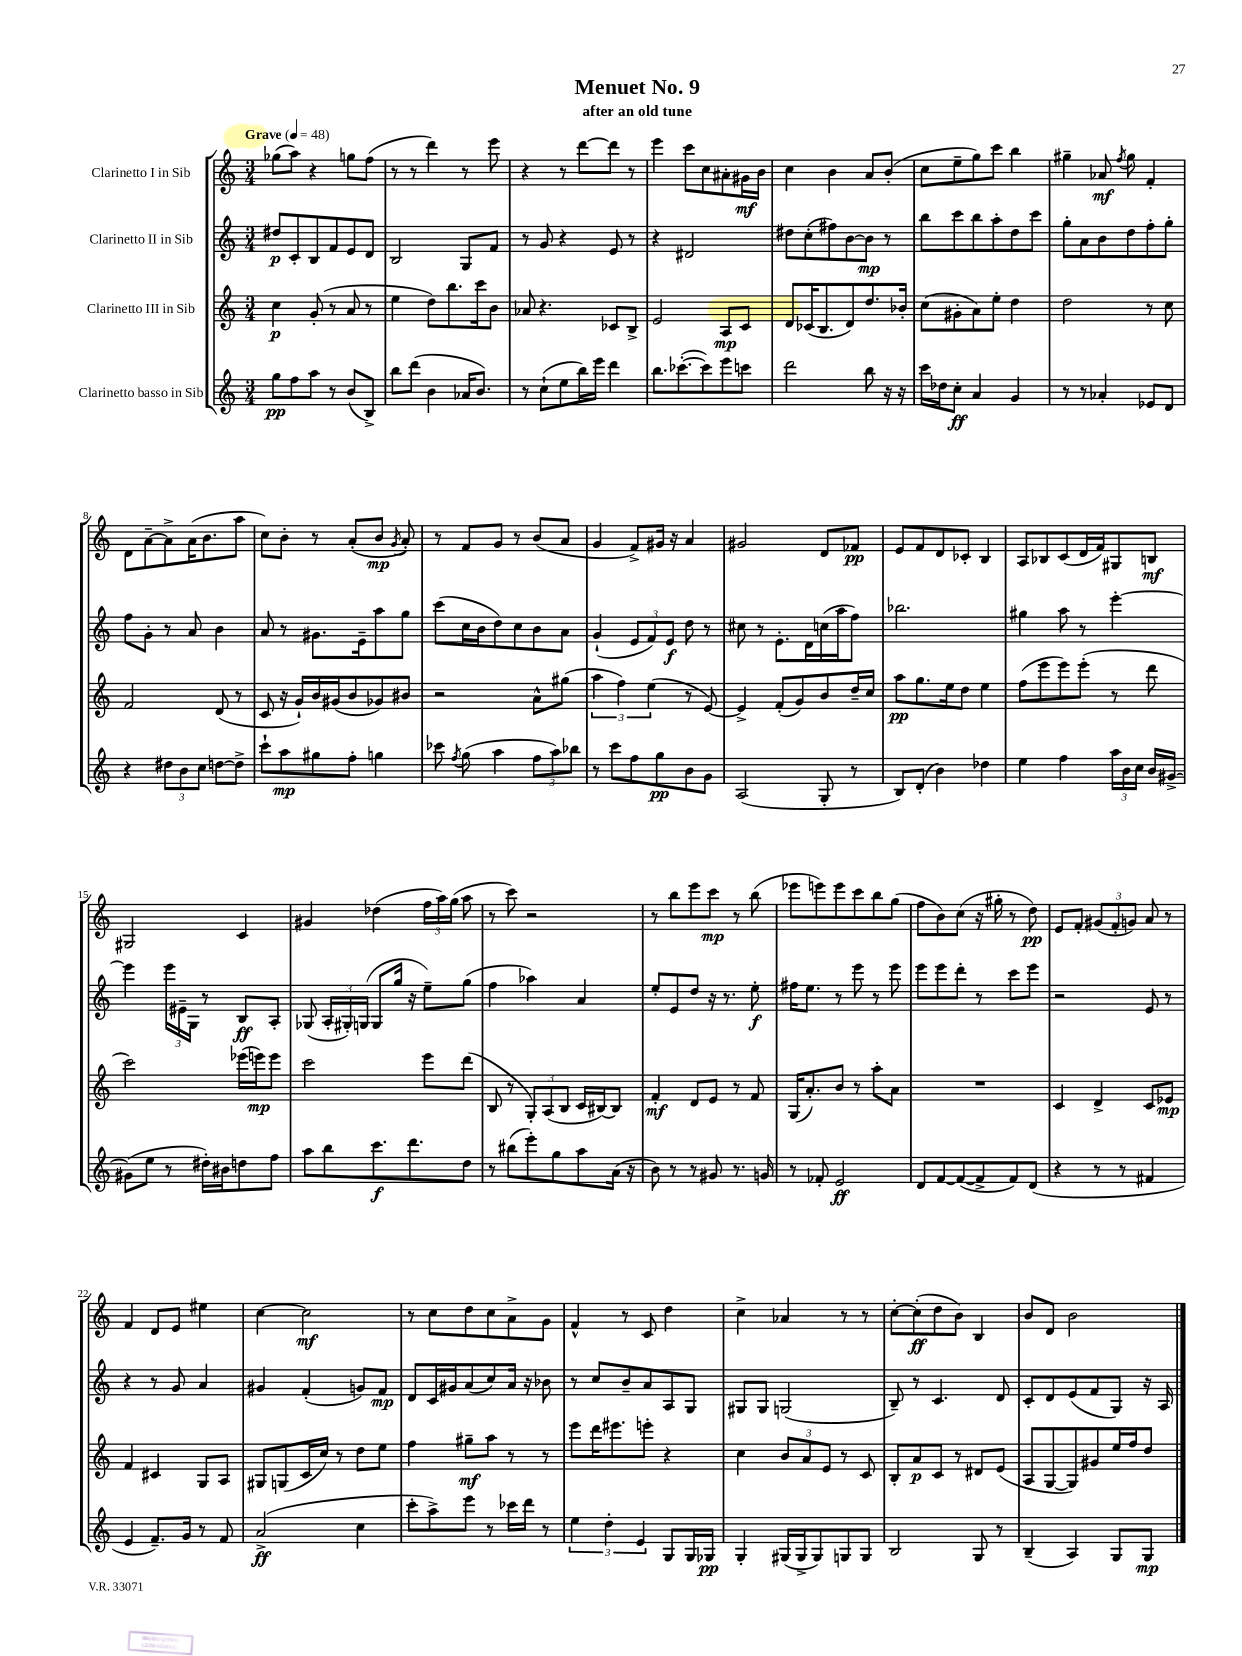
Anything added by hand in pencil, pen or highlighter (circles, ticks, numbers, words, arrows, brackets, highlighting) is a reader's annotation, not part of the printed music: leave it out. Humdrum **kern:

**kern	**dynam	**kern	**dynam	**kern	**dynam	**kern	**dynam
*part4	*part4	*part3	*part3	*part2	*part2	*part1	*part1
*staff4	*staff4	*staff3	*staff3	*staff2	*staff2	*staff1	*staff1
*I"Clarinetto basso in Sib	*	*I"Clarinetto III in Sib	*	*I"Clarinetto II in Sib	*	*I"Clarinetto I in Sib	*
*clefG2	*	*clefG2	*	*clefG2	*	*clefG2	*
*k[]	*	*k[]	*	*k[]	*	*k[]	*
*M3/4	*	*M3/4	*	*M3/4	*	*M3/4	*
*MM48	*	*MM48	*	*MM48	*	*MM48	*
=1	=1	=1	=1	=1	=1	=1	=1
!	!	!	!	!	!	!LO:TX:a:B:t=Grave	!
8gg\L	pp	4cc\	p	8dd#X/L	p	(8gg-X\L	.
8ff\	.	.	.	8c'/	.	8aa\J)	.
8aa\J	.	(8g'/	.	8B/	.	4r	.
8r	.	8r	.	8f/	.	.	.
(8b/L	.	8a/	.	8e/	.	8ggn\L	.
8B^/J)	.	8r	.	8d/J	.	(8ff\J	.
=2	=2	=2	=2	=2	=2	=2	=2
8bb\L	.	4ee\	.	2B/	.	8r	.
(8ddd\J	.	.	.	.	.	8r	.
4b\	.	8dd\L)	.	.	.	4ddd\)	.
.	.	8.bb\	.	.	.	.	.
16a-X/KL	.	.	.	8G/L	.	8r	.
8.b/J)	.	16ccc\k	.	.	.	.	.
.	.	8b\J	.	8f/J	.	8eee\	.
=3	=3	=3	=3	=3	=3	=3	=3
8r	.	8a-X/	.	8r	.	4r	.
(8cc`\L	.	4.r	.	8g/	.	.	.
8ee\	.	.	.	4r	.	8r	.
16bb\L)	.	.	.	.	.	[8ddd\L	.
16eee\JJ	.	.	.	.	.	.	.
4ddd\	.	8c-X/L	.	8e/	.	8ddd\J]	.
.	.	8B^/J	.	8r	.	8r	.
=4	=4	=4	=4	=4	=4	=4	=4
8.bb\L	.	2e/	.	4r	.	4eee\	.
([8.ccc-X'\	.	.	.	.	.	.	.
.	.	.	.	2d#X/	.	8ccc\L	.
8ccc-\])	.	.	.	.	.	8cc\	.
8eee\	.	8A/L	mp	.	.	8a#X'\	.
8cccn\J	.	8c/J	.	.	.	16g#X\L	mf
.	.	.	.	.	.	16b\JJ	.
=5	=5	=5	=5	=5	=5	=5	=5
2ddd\	.	8d/L	.	8dd#X\L	.	4cc\	.
.	.	(16c-X/K	.	(8cc'\	.	.	.
.	.	8.B/	.	.	.	.	.
.	.	.	.	8ff#X\)	.	4b\	.
.	.	8d/)	.	[8b\	.	.	.
8bb\	.	8.dd/	.	8b\J]	mp	8a/L	.
16r	.	.	.	8r	.	(8b'/J	.
16r	.	16b-X'/Jk	.	.	.	.	.
=6	=6	=6	=6	=6	=6	=6	=6
16ccc\LL	.	(8cc\L	.	8bb\L	.	8cc\L	.
16dd-X\J	.	.	.	.	.	.	.
8cc'\J	ff	8g#X'\	.	8ccc\	.	8ee~\	.
4a/	.	8a\)	.	8bb\	.	8gg\)	.
.	.	8ee'\J	.	8aa'\	.	8ccc\J	.
4g/	.	4dd\	.	8dd\	.	4bb\	.
.	.	.	.	8ccc\J	.	.	.
=7	=7	=7	=7	=7	=7	=7	=7
8r	.	2dd\	.	8gg'\L	.	4gg#X~\	.
8r	.	.	.	8a\	.	.	.
4a-X'/	.	.	.	8b\	.	8a-X/	mf
.	.	.	.	.	.	8qff/	.
.	.	.	.	8dd\	.	8gg#\	.
8e-X/L	.	8r	.	8ff'\	.	4f'/	.
8d/J	.	8cc\	.	8gg'\J	.	.	.
!!LO:LB:g=z
=8	=8	=8	=8	=8	=8	=8	=8
4r	.	2f/	.	8ff\L	.	8d\L	.
.	.	.	.	8g'\J	.	[8a~\	.
12dd#X\L	.	.	.	8r	.	8a^\]	.
12b\	.	.	.	.	.	.	.
.	.	.	.	8a/	.	(16a\K	.
12cc\J	.	.	.	.	.	.	.
.	.	.	.	.	.	8.b\	.
[8ddn\L	.	(8d/	.	4b\	.	.	.
8dd^\J]	.	8r	.	.	.	8aa\J	.
=9	=9	=9	=9	=9	=9	=9	=9
8ccc`\L	.	8c/	.	8a/	.	8cc\L)	.
8aa\	mp	16r	.	8r	.	8b'\J	.
.	.	16g`/LL)	.	.	.	.	.
8gg#X\	.	16b/	.	8.g#X\L	.	8r	.
.	.	(16g#X/J	.	.	.	.	.
8ff'\J	.	8b/	.	.	.	(8a'/L	.
.	.	.	.	16e~\k	.	.	.
4ggn\	.	8g-X/)	.	8aa\	.	8b/J	mp
.	.	.	.	.	.	8qg/	.
.	.	8b#X/J	.	8gg\J	.	8a'/)	.
=10	=10	=10	=10	=10	=10	=10	=10
8ccc-X\	.	2r	.	(8ccc\L	.	8r	.
8qff/	.	.	.	.	.	.	.
(8gg\	.	.	.	16cc\L	.	8f/L	.
.	.	.	.	16b\J	.	.	.
4aa\	.	.	.	8dd\)	.	8g/J	.
.	.	.	.	8cc\	.	8r	.
12ff\L	.	8a^^\L	.	8b\	.	(8b/L	.
12aa\)	.	.	.	.	.	.	.
.	.	(8gg#X\J	.	8a\J	.	8a/J	.
12bb-X\J	.	.	.	.	.	.	.
=11	=11	=11	=11	=11	=11	=11	=11
8r	.	6aa\	.	(4g`/	.	4g/	.
8ccc\L	.	.	.	.	.	.	.
.	.	6ff\)	.	.	.	.	.
8ff\	.	.	.	12e/L	.	8f^/L)	.
.	.	(6ee\	.	12f/)	.	.	.
8gg\	pp	.	.	.	.	16g#X/Jk	.
.	.	.	.	12e/J	f	.	.
.	.	.	.	.	.	16r	.
8b\	.	8r	.	8dd\	.	4a/	.
8g\J	.	[8e/)	.	8r	.	.	.
=12	=12	=12	=12	=12	=12	=12	=12
(2A/	.	4e^/]	.	8cc#X\	.	2g#X/	.
.	.	.	.	8r	.	.	.
.	.	(8f'/L	.	8.e'\L	.	.	.
.	.	8g/)	.	.	.	.	.
.	.	.	.	16d\L	.	.	.
8G'/	.	8b/	.	(16ccn\	.	8d/L	.
.	.	.	.	16aa\J	.	.	.
8r	.	16dd~/L	.	8ff\J)	.	8f-X/J	pp
.	.	16cc/JJ	.	.	.	.	.
=13	=13	=13	=13	=13	=13	=13	=13
8B/L)	.	8aa\L	pp	2.bb-X\	.	8e/L	.
(8d'/J	.	8.gg\	.	.	.	8f/	.
4b\)	.	.	.	.	.	8d/	.
.	.	16ee\k	.	.	.	.	.
.	.	8dd\J	.	.	.	8c-X'/J	.
4dd-X\	.	4ee\	.	.	.	4B/	.
=14	=14	=14	=14	=14	=14	=14	=14
4ee\	.	(8ff\L	.	4gg#X\	.	8A/L	.
.	.	8eee\	.	.	.	8B-X/	.
4ff\	.	8eee\)	.	8aa\	.	(8c/	.
.	.	(8eee'\J	.	8r	.	16d/L	.
.	.	.	.	.	.	16f/J)	.
24aa\LL	.	8r	.	[4eee'\	.	8G#X/	.
24b\	.	.	.	.	.	.	.
24cc\JJ	.	.	.	.	.	.	.
16b/LL	.	8ddd\	.	.	.	8Bn/J	mf
[16g#X^/JJ	.	.	.	.	.	.	.
!!LO:LB:g=z
=15	=15	=15	=15	=15	=15	=15	=15
(8g#X\L]	.	2ccc\)	.	4eee\]	.	2G#X/	.
8ee\J	.	.	.	.	.	.	.
8r	.	.	.	24eee\LL	.	.	.
.	.	.	.	24e#X~\	.	.	.
.	.	.	.	24G\JJ	.	.	.
16dd#X'\LL)	.	.	.	8r	.	.	.
16b#X\J	.	.	.	.	.	.	.
8ddn\	.	(16eee-X\LL	.	8B/L	ff	4c/	.
.	.	16eeen\J)	mp	.	.	.	.
8ff\J	.	8eee\J	.	8A'/J	.	.	.
=16	=16	=16	=16	=16	=16	=16	=16
8aa\L	.	2ccc\	.	(8G-X/	.	4g#X/	.
8bb\	.	.	.	24A'/LL	.	.	.
.	.	.	.	24G#X'/)	.	.	.
.	.	.	.	(24Gn/JJ	.	.	.
8.ccc\	f	.	.	8G/L	.	(4dd-X\	.
.	.	.	.	16gg/Jk	.	.	.
8.ddd\	.	.	.	16r	.	.	.
.	.	8eee\L	.	8ee~\L)	.	24ff\LL	.
.	.	.	.	.	.	24aa\)	.
.	.	.	.	.	.	(24gg\JJ	.
8dd\J	.	(8ddd\J	.	(8gg\J	.	8aa\	.
=17	=17	=17	=17	=17	=17	=17	=17
8r	.	8B/	.	4ff\	.	8r	.
(8bb#X\L	.	8r	.	.	.	8ccc\)	.
8eee'\)	.	12G'/L)	.	4aa-X\)	.	2r	.
.	.	(12A/	.	.	.	.	.
8gg\	.	.	.	.	.	.	.
.	.	12B/J	.	.	.	.	.
8aa\	.	16c/LL	.	4a/	.	.	.
.	.	[16B#X/J)	.	.	.	.	.
(16a\Jk	.	8B#/J]	.	.	.	.	.
16r	.	.	.	.	.	.	.
=18	=18	=18	=18	=18	=18	=18	=18
8b\)	.	4f'/	mf	8ee'/L	.	8r	.
8r	.	.	.	8e/	.	8bb\L	.
8r	.	8d/L	.	8dd/J	.	8eee\	.
8g#X/	.	8e/J	.	16r	.	8ccc\J	mp
.	.	.	.	8.r	.	.	.
8.r	.	8r	.	.	.	8r	.
.	.	8f/	.	8ee'\	f	(8bb\	.
16gn/	.	.	.	.	.	.	.
=19	=19	=19	=19	=19	=19	=19	=19
8r	.	(16G/KL	.	16ff#X\KL	.	8eee-X\L	.
.	.	8.a'/)	.	8.ee\J	.	.	.
8f-X'/	.	.	.	.	.	8eeen\)	.
2e/	ff	8b/J	.	8r	.	8eee\	.
.	.	8r	.	8eee\	.	8ccc\	.
.	.	8aa'\L	.	8r	.	8bb\	.
.	.	8a\J	.	8eee\	.	(8gg\J	.
=20	=20	=20	=20	=20	=20	=20	=20
8d/L	.	2.r	.	8eee\L	.	8ff\L	.
[8f/	.	.	.	8eee\	.	8b\)	.
(8f/_	.	.	.	8ddd'\J	.	(8cc\J	.
8f^/]	.	.	.	8r	.	16r	.
.	.	.	.	.	.	16gg#X'\	.
8f/)	.	.	.	8ccc\L	.	8r	.
(8d/J	.	.	.	8eee\J	.	8dd\)	pp
=21	=21	=21	=21	=21	=21	=21	=21
4r	.	4c/	.	2r	.	8e/L	.
.	.	.	.	.	.	8f'/J	.
8r	.	4d^/	.	.	.	(12g#X/L	.
.	.	.	.	.	.	12f'/	.
8r	.	.	.	.	.	.	.
.	.	.	.	.	.	12gn/J)	.
4f#X/	.	8c/L	.	8e/	.	8a/	.
.	.	8e-X/J	mp	8r	.	8r	.
!!LO:LB:g=z
=22	=22	=22	=22	=22	=22	=22	=22
4e/	.	4f/	.	4r	.	4f/	.
8.f~/L)	.	4c#X/	.	8r	.	8d/L	.
.	.	.	.	8g/	.	8e/J	.
16g/Jk	.	.	.	.	.	.	.
8r	.	8G/L	.	4a/	.	4ee#X\	.
8f/	.	8A/J	.	.	.	.	.
=23	=23	=23	=23	=23	=23	=23	=23
(2a^/	ff	8G#X/L	.	4g#X/	.	[4cc\	.
.	.	(8Gn/	.	.	.	.	.
.	.	16c/L	.	(4f'/	.	2cc\]	mf
.	.	16cc/JJ)	.	.	.	.	.
.	.	8r	.	.	.	.	.
4cc\	.	8dd\L	.	8gn/L)	.	.	.
.	.	8ee\J	.	8f/J	mp	.	.
=24	=24	=24	=24	=24	=24	=24	=24
8ccc'\L	.	4ff\	.	8d/L	.	8r	.
8aa^\)	.	.	.	16c/L	.	8cc\L	.
.	.	.	.	16g#X/J	.	.	.
8eee\J	.	8gg#X~\L	mf	(8a/	.	8dd\	.
8r	.	8aa\J	.	8cc/)	.	8cc\	.
16ccc-X\LL	.	8r	.	16a/Jk	.	8a^\	.
16ddd\JJ	.	.	.	16r	.	.	.
8r	.	8r	.	8b-X\	.	8g\J	.
=25	=25	=25	=25	=25	=25	=25	=25
6ee\	.	8eee\L	.	8r	.	4f^^/	.
.	.	16ddd\K	.	8cc/L	.	.	.
6dd'\	.	.	.	.	.	.	.
.	.	8.eee#X\	.	.	.	.	.
.	.	.	.	8b~/	.	8r	.
6e/	.	.	.	.	.	.	.
.	.	8eeen'\J	.	8a/	.	8c/	.
8G/L	.	4r	.	8A/	.	4dd\	.
16G/L	.	.	.	8G/J	.	.	.
16G-X/JJ	pp	.	.	.	.	.	.
=26	=26	=26	=26	=26	=26	=26	=26
4G'/	.	4cc\	.	8G#X/L	.	4cc^\	.
.	.	.	.	8G#/J	.	.	.
(16G#X/LL	.	12b/L	.	(2Gn/	.	4a-X/	.
16G#^/J	.	.	.	.	.	.	.
.	.	12a/	.	.	.	.	.
8G#/)	.	.	.	.	.	.	.
.	.	12e/J	.	.	.	.	.
8Gn/	.	8r	.	.	.	8r	.
8G/J	.	8c/	.	.	.	8r	.
=27	=27	=27	=27	=27	=27	=27	=27
2B/	.	8B'/L	.	8B~/)	.	[8cc'\L	.
.	.	8a/	p	8r	.	(8cc'\]	ff
.	.	8c/J	.	4.c/	.	8dd\	.
.	.	8r	.	.	.	8b\J)	.
8G/	.	8d#X/L	.	.	.	4B/	.
8r	.	(8e/J	.	8d/	.	.	.
=28	=28	=28	=28	=28	=28	=28	=28
(4B~/	.	8A/L	.	8c'/L	.	8b/L	.
.	.	[8G/	.	8d/	.	8d/J	.
4A/)	.	8G/])	.	(8e/	.	2b\	.
.	.	8g#X/	.	8f/	.	.	.
8G/L	.	16ee/L	.	8G/J)	.	.	.
.	.	16ff/J	.	.	.	.	.
8G/J	mp	8dd/J	.	16r	.	.	.
.	.	.	.	16A/	.	.	.
==	==	==	==	==	==	==	==
*-	*-	*-	*-	*-	*-	*-	*-
